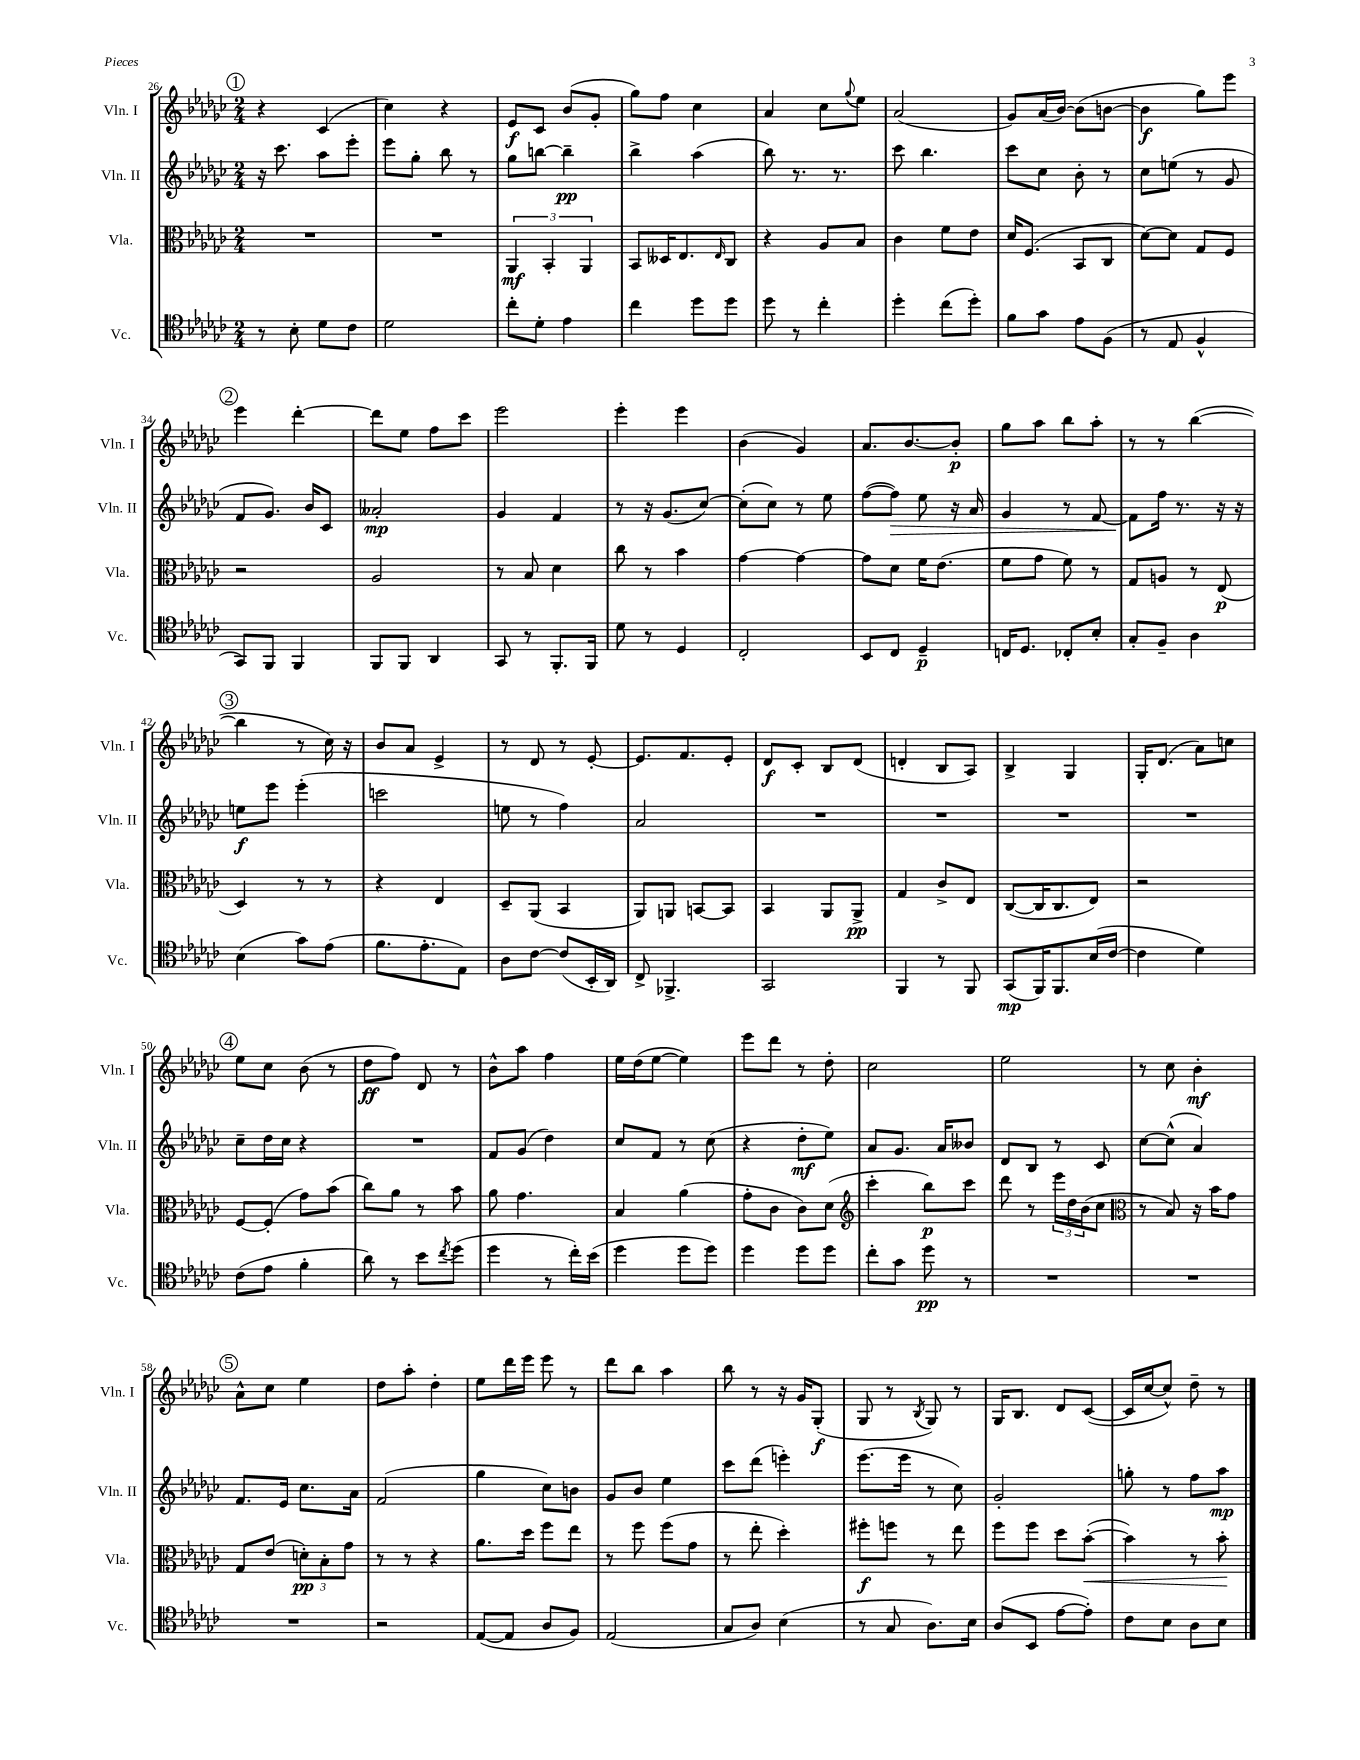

**kern	**kern	**kern	**kern
*staff4	*staff3	*staff2	*staff1
*clefC4	*clefC3	*clefG2	*clefG2
*k[b-e-a-d-g-c-]	*k[b-e-a-d-g-c-]	*k[b-e-a-d-g-c-]	*k[b-e-a-d-g-c-]
*M2/4	*M2/4	*M2/4	*M2/4
8r	2r	16r	4r
.	.	8.ccc-	.
8B-'	.	.	.
8d-	.	8aa-	(4c-
8c-	.	8eee-'	.
=	=	=	=
2d-	2r	8eee-	4cc-)
.	.	8gg-'	.
.	.	8bb-	4r
.	.	8r	.
=	=	=	=
8cc-'	6AA-	8gg-	8e-
8d-'	.	[8bb	8c-
.	6BB-'	.	.
4e-	.	4bb~]	(8b-
.	6AA-	.	.
.	.	.	8g-'
=	=	=	=
4cc-	8BB-	4bb-^	8gg-)
.	16D--	.	8ff
.	8.E-	.	.
8dd-	.	(4aa-	4cc-
.	16qqE-	.	.
8dd-	8C-	.	.
=	=	=	=
8dd-	4r	8bb-)	4a-
8r	.	8.r	.
4cc-'	8A-	.	8cc-
.	.	8.r	.
.	.	.	8qqgg-
.	8B-	.	8ee-
=	=	=	=
4dd-'	4c-	8ccc-	(2a-
.	.	4.bb-	.
(8cc-	8f	.	.
8dd-')	8e-	.	.
=	=	=	=
8f	16d-	8ccc-	8g-)
.	(8.F	.	.
8g-	.	8cc-	(16a-
.	.	.	[16b-)
8e-	8BB-	8b-'	(8b-]
(8F	8C-	8r	[8b
=	=	=	=
8r	[8d-)	8cc-	4b]
8E-	8d-]	(8ee	.
4F^^	8G-	8r	8gg-)
.	8F	8g-	8eee-
=	=	=	=
8GG-)	2r	8f	4eee-
8FF	.	8.g-)	.
4FF	.	.	[4ddd-'
.	.	16b-	.
.	.	8c-	.
=	=	=	=
8FF	2A-	2a--'	8ddd-]
8FF	.	.	8ee-
4AA-	.	.	8ff
.	.	.	8ccc-
=	=	=	=
8GG-	8r	4g-	2eee-
8r	8B-	.	.
8.FF'	4d-	4f	.
16FF	.	.	.
=	=	=	=
8d-	8cc-	8r	4eee-'
8r	8r	16r	.
.	.	(8.g-	.
4D-	4b-	.	4eee-
.	.	[8cc-)	.
=	=	=	=
2C-'	[4g-	(8cc-']	(4b-
.	.	8cc-)	.
.	4g-_	8r	4g-)
.	.	8ee-	.
=	=	=	=
8BB-	8g-]	([8ff	8.a-
8C-	8d-	8ff])	.
.	.	.	[8.b-
4D-~	16f	8ee-	.
.	(8.e-	.	.
.	.	16r	8b-']
.	.	16a-	.
=	=	=	=
16C	8f	4g-	8gg-
8.D-	.	.	.
.	8g-	.	8aa-
8C-'	8f)	8r	8bb-
8B-'	8r	[8f	8aa-'
=	=	=	=
8G-'	8G-	8f]	8r
8F~	8A	16ff	8r
.	.	8.r	.
4A-	8r	.	([4bb-
.	(8E-	16r	.
.	.	16r	.
=	=	=	=
(4B-	4D-)	8ee	4bb-]
.	.	8eee-	.
8g-)	8r	(4eee-'	8r
(8e-	8r	.	16cc-)
.	.	.	16r
=	=	=	=
8.f	4r	2ccc	8b-
.	.	.	8a-
8.e-'	.	.	.
.	4E-	.	4e-^
8E-)	.	.	.
=	=	=	=
8A-	8D-~	8ee	8r
[8c-	(8AA-	8r	8d-
(8c-]	4BB-	4ff)	8r
16BB-'	.	.	[8e-'
16AA-)	.	.	.
=	=	=	=
8C-^	8AA-)	2a-	8.e-]
4.FF-^	8AA	.	.
.	.	.	8.f
.	[8BB	.	.
.	8BB]	.	8e-'
=	=	=	=
2GG-	4BB-	2r	8d-
.	.	.	8c-'
.	8AA-	.	8B-
.	8AA-^	.	(8d-
=	=	=	=
4FF	4G-	2r	4d'
8r	8c-^	.	8B-
8FF	8E-	.	8A-)
=	=	=	=
(8GG-	([8C-	2r	4B-^
16FF)	16C-]	.	.
8.FF	8.C-	.	.
.	.	.	4G-
(16B-	8E-)	.	.
[16c-	.	.	.
=	=	=	=
4c-]	2r	2r	16G-'
.	.	.	(8.d-
4d-)	.	.	8a-)
.	.	.	8cc
=	=	=	=
(8c-	[8F	8cc-~	8ee-
8e-	(8F']	16dd-	8cc-
.	.	16cc-	.
4f'	8g-)	4r	(8b-
.	(8b-	.	8r
=	=	=	=
8a-)	8cc-)	2r	8dd-
8r	8a-	.	8ff)
8b-	8r	.	8d-
8qcc-	.	.	.
(8dd-	8b-	.	8r
=	=	=	=
4dd-	8a-	8f	8b-^^
.	4.g-	(8g-	8aa-
8r	.	4dd-)	4ff
16cc-')	.	.	.
(16b-	.	.	.
=	=	=	=
4dd-	4B-	8cc-	16ee-
.	.	.	(16dd-
.	.	8f	[8ee-
8dd-	(4a-	8r	4ee-])
8dd-)	.	(8cc-	.
=	=	=	=
4dd-	8g-'	4r	8eee-
.	8c-	.	8ddd-
8dd-	8c-)	8dd-'	8r
8dd-	(8d-	8ee-)	8dd-'
=	=	=	=
*	*clefG2	*	*
8cc-'	4ccc-'	8a-	2cc-
8g-	.	8.g-	.
8dd-	8bb-)	.	.
.	.	16a-	.
8r	8ccc-	8b--	.
=	=	=	=
2r	8ddd-	8d-	2ee-
.	8r	8B-	.
.	24eee-	8r	.
.	24dd-	.	.
.	(24b-	.	.
.	8cc-	8c-	.
=	=	=	=
*	*clefC3	*	*
2r	8r	[8cc-	8r
.	8B-)	(8cc-^^]	8cc-
.	16r	4a-)	4b-'
.	16b-	.	.
.	8g-	.	.
=	=	=	=
2r	8G-	8.f	8a-^^
.	(8e-	.	8cc-
.	.	16e-	.
.	12d')	8.cc-	4ee-
.	12B-'	.	.
.	12g-	.	.
.	.	16a-	.
=	=	=	=
2r	8r	(2f	8dd-
.	8r	.	8aa-'
.	4r	.	4dd-'
=	=	=	=
([8E-	8.a-	4gg-	8ee-
8E-]	.	.	16ddd-
.	16dd-	.	16eee-
8A-	8ff	8cc-)	8eee-
8F)	8ee-	8b	8r
=	=	=	=
(2E-	8r	8g-	8ddd-
.	8ff	8b-	8bb-
.	(8ff	4ee-	4aa-
.	8g-	.	.
=	=	=	=
8G-	8r	8ccc-	8bb-
8A-)	8ee-'	(8ddd-	8r
(4B-	4dd-')	4eee')	16r
.	.	.	16g-
.	.	.	(8G-'
=	=	=	=
8r	8ff#'	(8.eee-	8G-
8G-	8ff	.	8r
.	.	16eee-	.
.	.	.	8qB-
8.A-)	8r	8r	8G-)
.	8ee-	8cc-)	8r
16B-	.	.	.
=	=	=	=
(8A-	8ff	2g-'	16G-
.	.	.	8.B-
8BB-	8ff	.	.
[8e-	8dd-	.	8d-
8e-'])	([8b-'	.	([8c-
=	=	=	=
8c-	4b-])	8gg'	16c-]
.	.	.	[16cc-
8B-	.	8r	8cc-^^])
8A-	8r	8ff	8dd-~
8B-	8b-'	8aa-	8r
==	==	==	==
*-	*-	*-	*-
